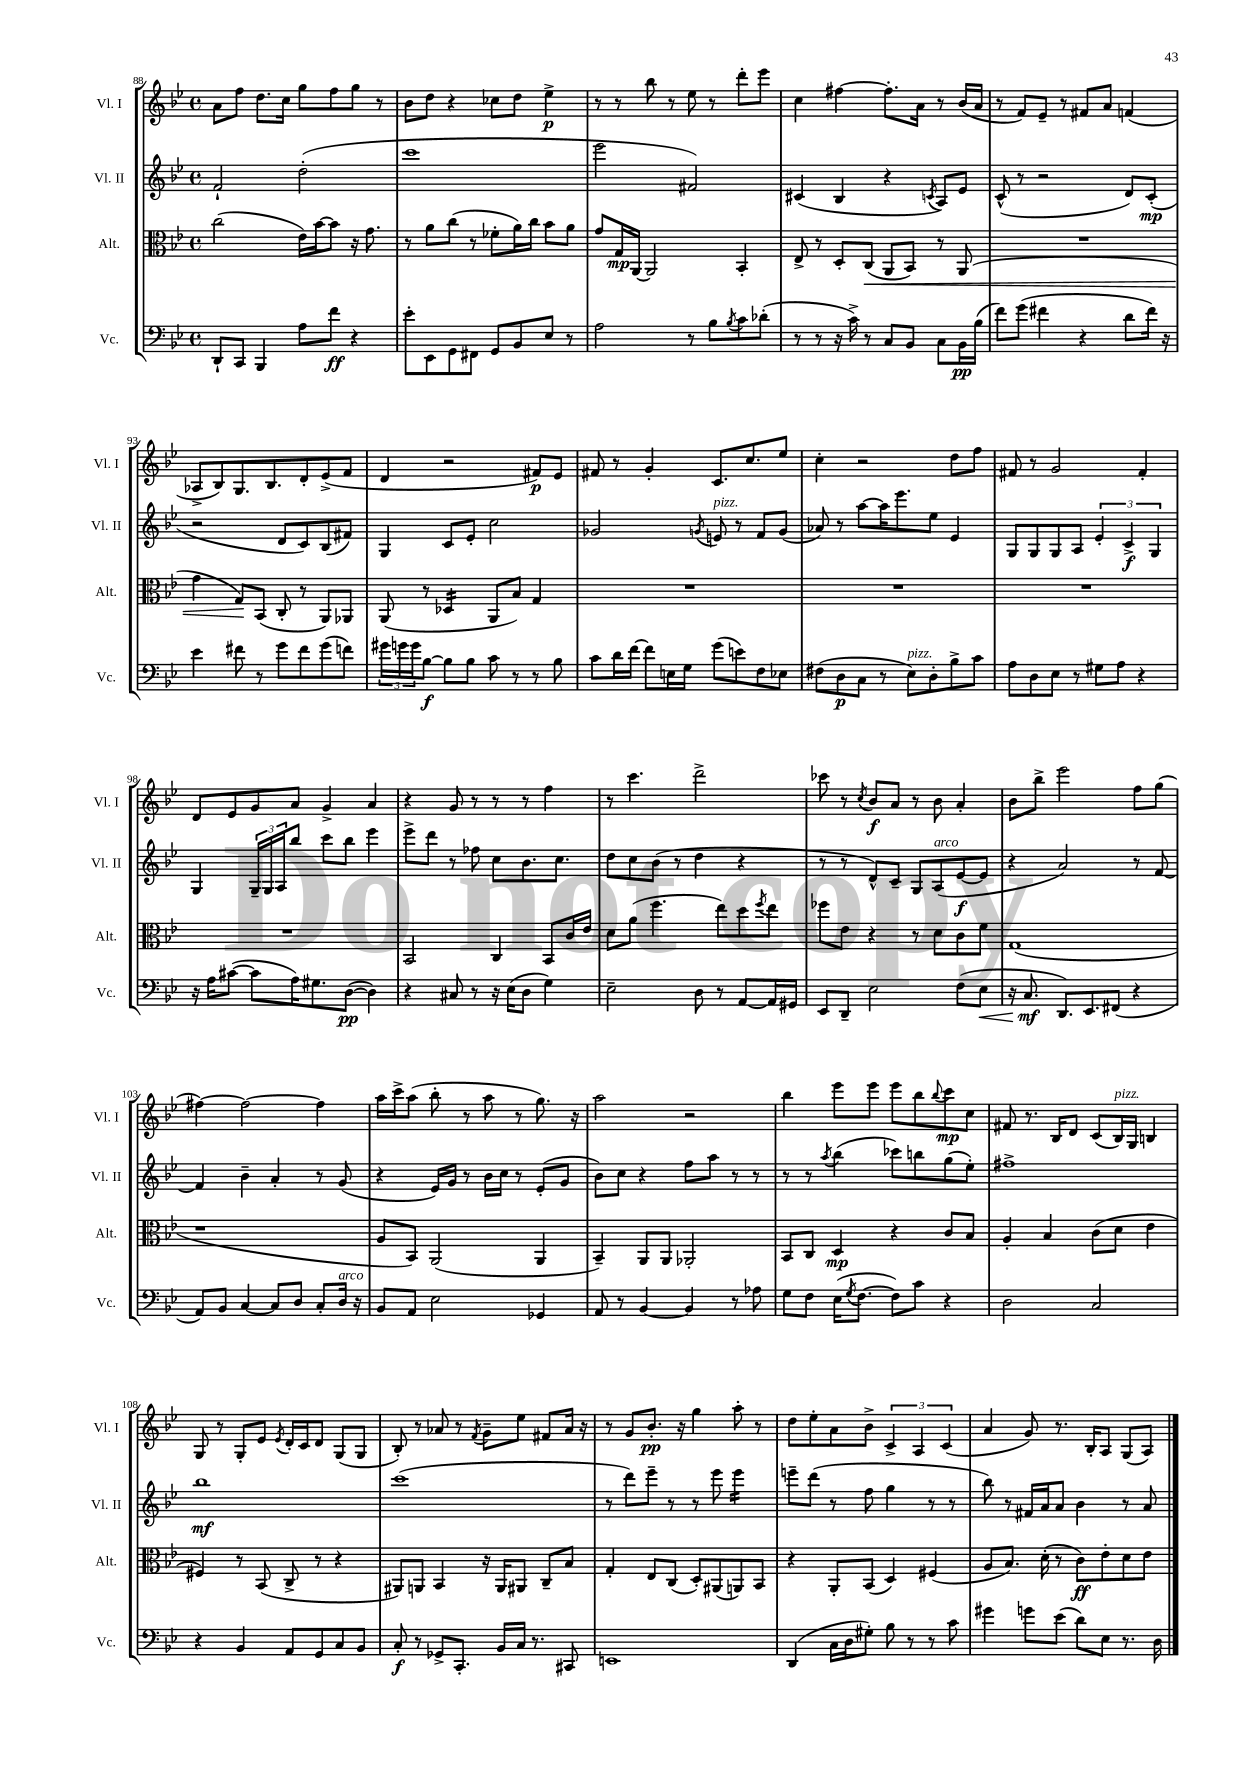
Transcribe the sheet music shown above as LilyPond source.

<<
\new StaffGroup <<
\new Staff = "s0" \with { instrumentName = "Vl. I" shortInstrumentName = "Vl. I" } {
    \clef treble \key bes \major \defaultTimeSignature \time 4/4
    a'8 f''8 d''8. c''16 g''8 f''8 g''8 r8 |
    bes'8 d''8 r4 ces''8 d''8 ees''4->\p |
    r8 r8 bes''8 r8 ees''8 r8 d'''8-. ees'''8 |
    c''4 fis''4~ fis''8.-. a'16 r8 bes'16( a'16 |
    r8 f'8) ees'8-- r8 fis'8 a'8 f'4( |
    aes8-> bes8) g8. bes8. d'8-. ees'8->( f'8 |
    d'4 r2 fis'8\p) ees'8 |
    fis'8 r8 g'4-. c'8. c''8. ees''8 |
    c''4-. r2 d''8 f''8 |
    fis'8 r8 g'2 fis'4-. |
    d'8 ees'8 g'8 a'8 g'4-> a'4 |
    r4 g'8 r8 r8 r8 f''4 |
    r8 c'''4. d'''2-> |
    ces'''8 r8 \acciaccatura { c''8 } bes'8\f a'8 r8 bes'8 a'4-. |
    bes'8 bes''8-> ees'''2 f''8 g''8( |
    fis''4~) fis''2~ fis''4 |
    a''16 c'''16-> a''8( bes''8-. r8 a''8 r8 g''8.) r16 |
    a''2 r2 |
    bes''4 ees'''8 ees'''8 ees'''8 bes''8 \appoggiatura { bes''8 } c'''8\mp c''8 |
    fis'8 r8. bes16 d'8 c'8( bes16^\markup { \italic "pizz." }) g16 b4 |
    g8 r8 g8-. ees'8 \acciaccatura { ees'8 } d'16-. c'16 d'8 g8( g8 |
    bes8-.) r8 aes'8 r8 \acciaccatura { f'8 } g'8-- ees''8 fis'8 aes'16 r16 |
    r8 g'8 bes'8.-.\pp r16 g''4 a''8-. r8 |
    d''8 ees''8-. a'8 bes'8-> \tuplet 3/2 { c'4-> a4 c'4( } |
    a'4 g'8) r8. bes16-. a8 g8( a8) \bar "|." |
}
\new Staff = "s1" \with { instrumentName = "Vl. II" shortInstrumentName = "Vl. II" } {
    \clef treble \key bes \major \defaultTimeSignature \time 4/4
    f'2-! d''2-.( |
    c'''1 |
    ees'''2 fis'2) |
    cis'4( bes4 r4 \acciaccatura { c'8 } a8) ees'8 |
    c'8-^( r8 r2 d'8) c'8-.\mp( |
    r2 d'8 c'8) bes8( fis'8) |
    g4 c'8 ees'8-. c''2 |
    ges'2 \acciaccatura { g'8 } e'8^\markup { \italic "pizz." } r8 f'8 g'8( |
    aes'8) r8 a''8~ a''16 ees'''8. ees''8 ees'4 |
    g8 g8 g8 a8 \tuplet 3/2 { ees'4-. c'4->\f g4 } |
    g4 \tuplet 3/2 { g16-- g16 a16 } bes''8 c'''8 bes''8 ees'''4 |
    ees'''8-> d'''8 r8 fes''8 c''8 bes'8. c''8. |
    d''8 c''8 bes'8( r8 d''4 r4 |
    r8 r8 d'8-^) c'8-- g8 a8^\markup { \italic "arco" }( ees'8~\f ees'8 |
    r4 a'2) r8 f'8~ |
    f'4 bes'4-- a'4-. r8 g'8( |
    r4 ees'16) g'16 r8 bes'16 c''16 r8 ees'8-.( g'8 |
    bes'8) c''8 r4 f''8 a''8 r8 r8 |
    r8 r8 \acciaccatura { a''8 } bes''4( ces'''8) b''8 g''8( ees''8-.) |
    fis''1-> |
    bes''1\mf |
    c'''1( |
    r8 d'''8) ees'''8-- r8 r8 ees'''8 ees'''4:16 |
    e'''8-- d'''8( r8 f''8 g''4 r8 r8 |
    bes''8) r8 fis'16 a'16 a'8 bes'4 r8 a'8 \bar "|." |
}
\new Staff = "s2" \with { instrumentName = "Alt." shortInstrumentName = "Alt." } {
    \clef alto \key bes \major \defaultTimeSignature \time 4/4
    c''2( ees'16) bes'16~ bes'8 r16 g'8. |
    r8 a'8 c''8( r8 fes'8-. a'16) c''16 bes'8 a'8 |
    g'8 g16\mp a,16~ a,2 bes,4-. |
    ees8-> r8 d8-. c8\<( a,8 bes,8) r8 a,8( |
    R1 |
    g'4 g8\!) bes,8( c8-. r8 a,8) aes,8 |
    a,8( r8 des4:16 a,8 bes8) g4 |
    R1 |
    R1 |
    R1 |
    R1 |
    bes,2 c4 bes,8 c'16 ees'16 |
    d'8 a'8( f''4. ees''8) d''8 \acciaccatura { f''8 } ees''8 |
    fes''8 ees'8 r4 r8 d'8 c'8 f'8 |
    g1( |
    r1 |
    a8 bes,8) a,2( a,4 |
    bes,4--) a,8 a,8 aes,2-. |
    bes,8 c8 d4\mp r4 c'8 bes8 |
    a4-. bes4 c'8( d'8 ees'4 |
    fis4) r8 bes,8( c8-> r8 r4 |
    ais,8) a,8 bes,4 r16 a,16 ais,8 c8-- bes8 |
    g4-. ees8 c8( d8-.) ais,8( a,8) bes,8 |
    r4 a,8-. bes,8( d4) fis4( |
    a8 bes8.) d'16-.( r8 c'8\ff) ees'8-. d'8 ees'8 \bar "|." |
}
\new Staff = "s3" \with { instrumentName = "Vc." shortInstrumentName = "Vc." } {
    \clef bass \key bes \major \defaultTimeSignature \time 4/4
    d,8-! c,8 bes,,4 a8 f'8\ff r4 |
    ees'8-. ees,8 g,8 fis,8 g,8 bes,8 ees8 r8 |
    a2 r8 bes8 \acciaccatura { bes8 } c'8 des'8-.( |
    r8 r8 r16 c'16->) r8 c8 bes,8 c8 bes,16\pp bes16( |
    f'8) g'8( fis'4 r4 d'8 fis'16) r16 |
    ees'4 fis'8 r8 g'8 fis'8 g'8( f'8) |
    \tuplet 3/2 { gis'16 g'16 g'16 } bes8~\f bes8 bes8 c'8 r8 r8 bes8 |
    c'8 d'16 f'16~ f'8 e16 g16 g'8( e'8) f8 ees8 |
    fis8( d8\p c8 r8 ees8^\markup { \italic "pizz." }) d8-. bes8-> c'8 |
    a8 d8 ees8 r8 gis8 a8 r4 |
    r16 a16 cis'8~( cis'8 a16) gis8. d8~\pp( d4) |
    r4 cis8 r8 r16 ees16( d8 g4) |
    ees2-- d8 r8 a,8~ a,16 gis,16 |
    ees,8 d,8-- ees2 f8( ees8\< |
    r16 c8.\mf\! d,8.) ees,8. fis,8( r4 |
    a,8) bes,8 c4~ c8 d8 c8-. d16^\markup { \italic "arco" } r16 |
    bes,8 a,8 ees2 ges,4 |
    a,8 r8 bes,4~ bes,4 r8 aes8 |
    g8 f8 ees16( \acciaccatura { g8 } f8.~ f8) c'8 r4 |
    d2 c2 |
    r4 bes,4 a,8 g,8 c8 bes,8 |
    c8-.\f r8 ges,8-> c,8.-. bes,16 c16 r8. cis,8 |
    e,1 |
    d,4( c16 d16 gis8-.) bes8 r8 r8 c'8 |
    gis'4 g'8 ees'8( d'8) ees8 r8. d16 \bar "|." |
}
>>
>>
\layout { \context { \Score currentBarNumber = #88 } }
